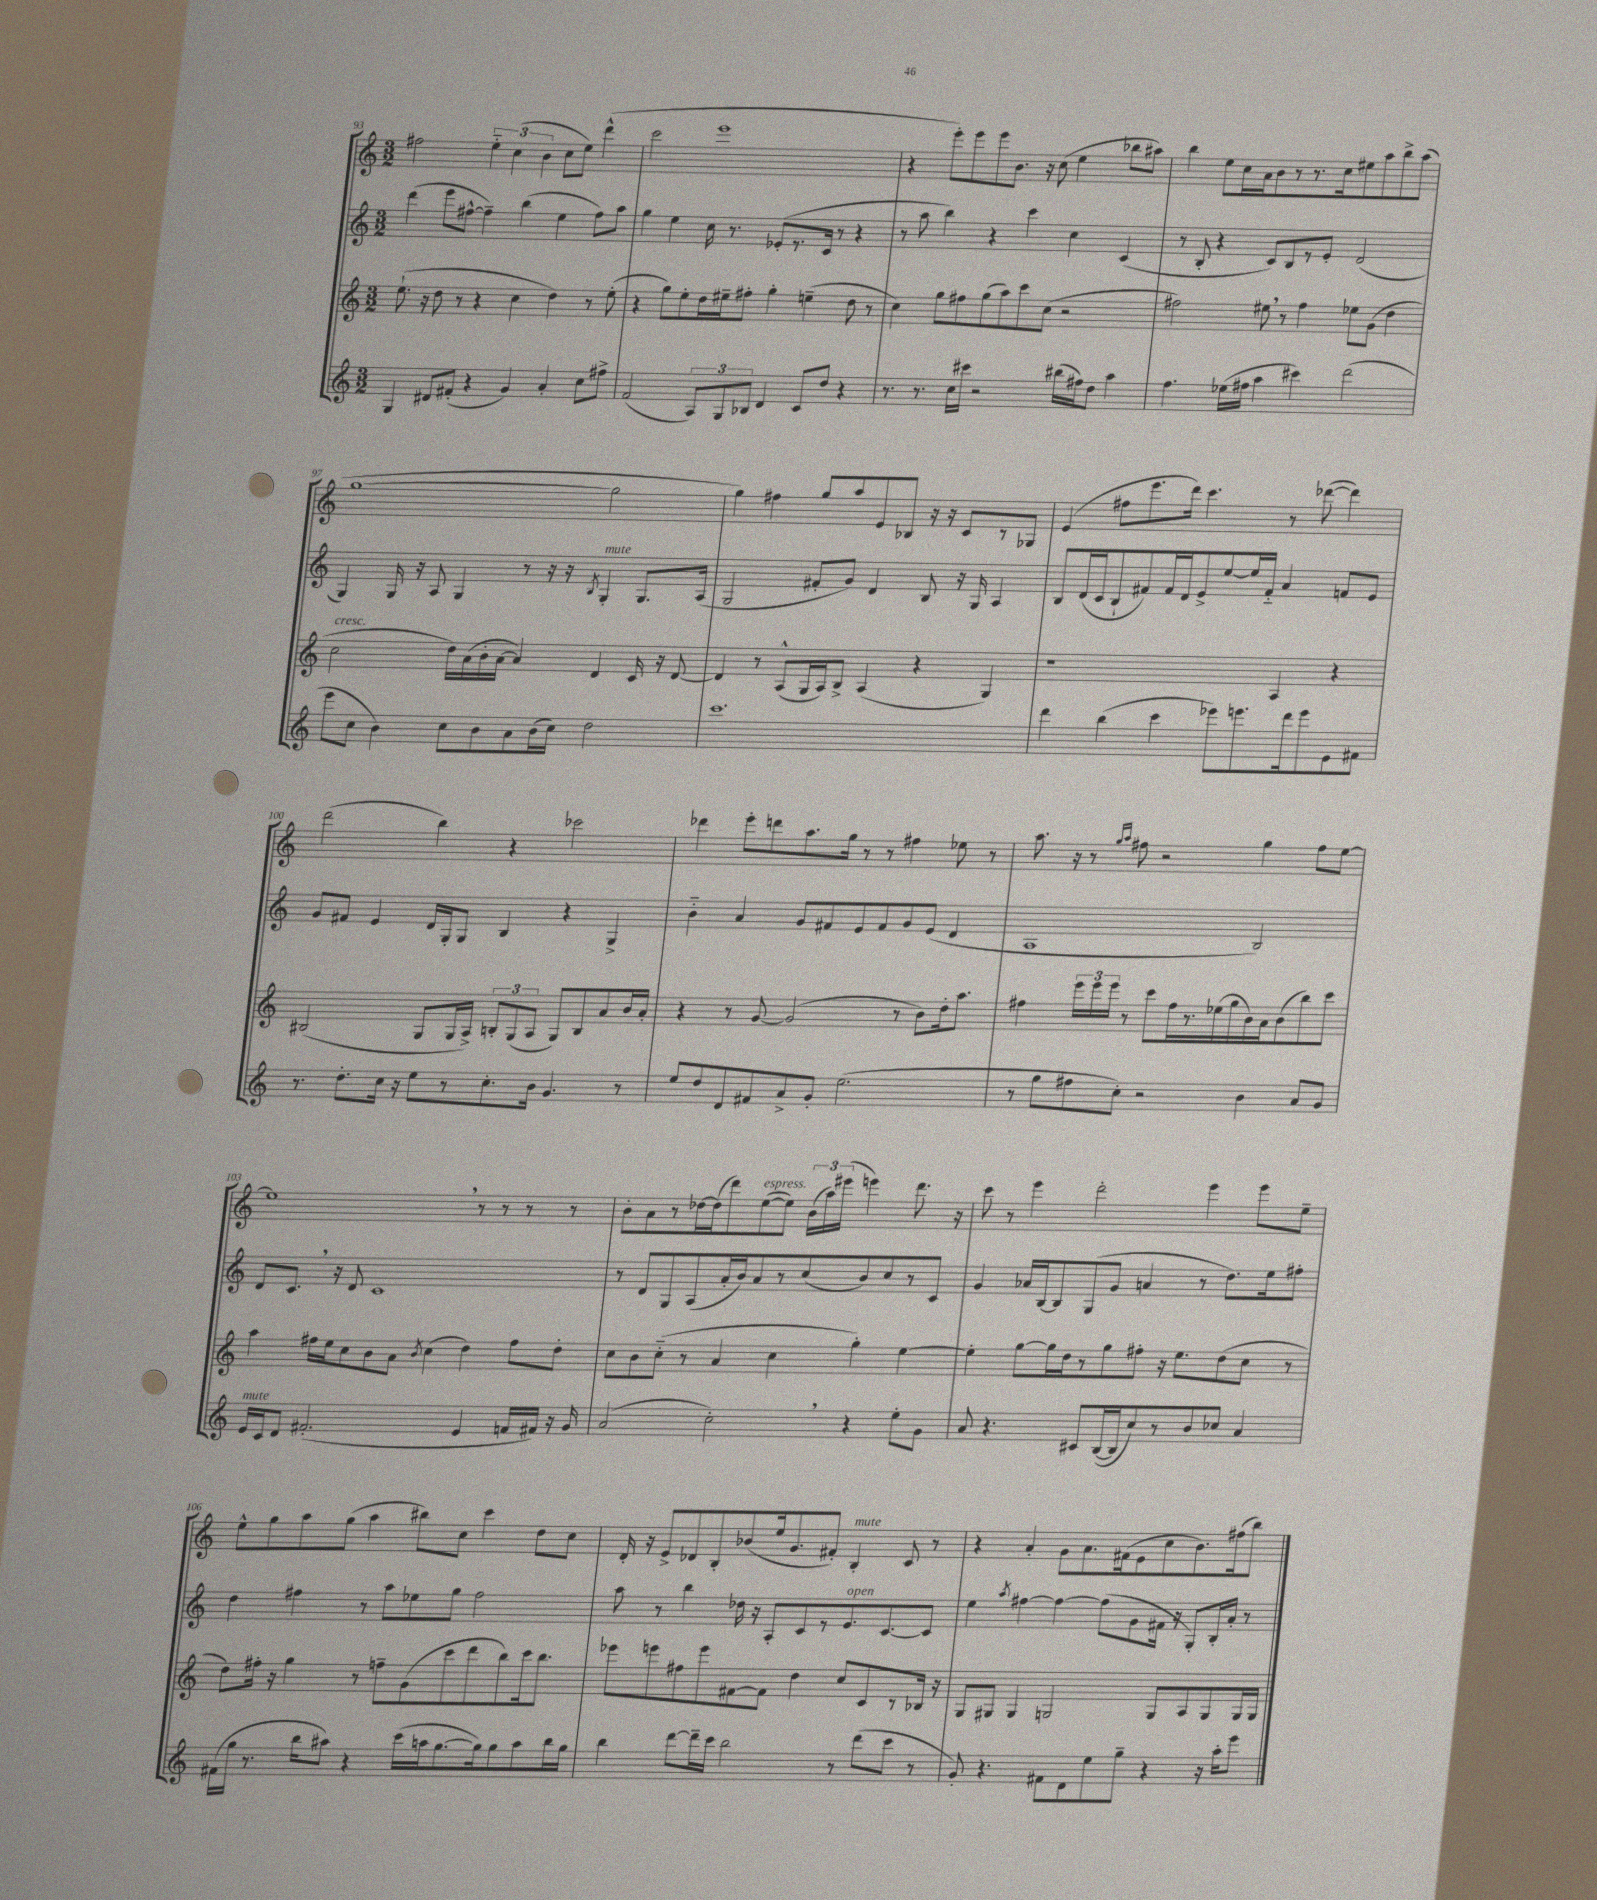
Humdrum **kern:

**kern	**kern	**kern	**kern
*staff4	*staff3	*staff2	*staff1
*clefG2	*clefG2	*clefG2	*clefG2
*k[]	*k[]	*k[]	*k[]
*M3/2	*M3/2	*M3/2	*M3/2
4G/	(8.ee`\	(4ddd\	2ff#\
.	16r	.	.
8d#/L	8dd\	8eee\L	.
(8f#'/J	8r	[8ff#^^\J	.
4r	4r	4ff#~\])	6ee'~\
.	.	.	(6cc\
4g/)	4cc\	(4bb\	.
.	.	.	6b\
4a'/	4dd\)	4ee\	8cc\L
.	.	.	8ee\J)
8cc\L	8r	8ff#\L)	(4ddd^^\
8ff#^\J	(8ee'\	8aa\J	.
=	=	=	=
(2f/	4r	4gg\	2ccc\
.	8gg\L)	4ee\	.
.	8ee'\	.	.
12A/L)	16dd\L	16cc\	1eee
.	16ee#~\J	8.r	.
12G/	.	.	.
.	8ff#'\J	.	.
12B-/J	.	.	.
4d/	4gg'\	(8e-'/L	.
.	.	8.r	.
8c/L	(4ee~\	.	.
.	.	16c/Jk	.
8dd/J	.	8r	.
4r	8dd\	4r	.
.	8r	.	.
=	=	=	=
8.r	4cc\)	8r	4r
.	.	8aa\	.
8.r	.	.	.
.	8gg\L	4bb\)	8eee'\L)
16cc\LL	8ff#\	.	8eee\
16ccc#\JJ	.	.	.
2r	(8gg\	4r	8eee\
.	8aa\)	.	8.b\J
.	8ccc\	4ccc\	.
.	.	.	16r
.	(8cc\J	.	(8cc\
(16bb#\LL	2r	4cc\	4ee\
16ff#\J)	.	.	.
8dd\J	.	.	.
4aa\	.	(4c/	8bb-\L
.	.	.	8aa#\J)
=	=	=	=
4.ff\	2ff#\)	8r	4bb\
.	.	8B'/	.
.	.	4r	8ee\L
(16ee-\LL	.	.	16cc\L
16ff#\JJ	.	.	16a\J
4aa\	8ee#\	8c/L)	8b\
.	8r	8B/	8r
4ccc#\)	4ff#\	8r	8.r
.	.	8e'/J	.
.	.	.	16cc\k
(2ddd\	8ee-\L	(2d/	8ee#\
.	(8g\J	.	8aa\
.	4dd\	.	8bb^\
.	.	.	(8aa\J
=	=	=	=
8eee\L	2cc\	4G/)	[1gg
8cc\J	.	.	.
4b\)	.	16G/	.
.	.	16r	.
.	.	8A/	.
8cc\L	16dd\LL)	4G/	.
.	(16a\	.	.
8b\	16b'\	.	.
.	[16a\JJ	.	.
8a\	4a/])	8r	.
(16b\L	.	16r	.
16cc\JJ)	.	16r	.
.	.	8qB/	.
2dd\	4d/	4G'/	2gg\]
.	16c/	8.G/L	.
.	16r	.	.
.	[8d/	.	.
.	.	(16A/Jk	.
=	=	=	=
1.ccc	4d/]	2G/	4gg\)
.	8r	.	4ff#\
.	(8A^^/L	.	.
.	16G/L	8f#'/L	8gg/L
.	16A/J)	.	.
.	8B^/J	8g/J)	8aa/
.	(4A/	4d/	8e/
.	.	.	8B-/J
.	4r	8B/	16r
.	.	.	16r
.	.	16r	8c/L
.	.	16G/	.
.	4G/)	4A/	8r
.	.	.	8G-/J
=	=	=	=
4ddd\	1r	8B/L	(4e/
.	.	(16d/L	.
.	.	16c/J	.
(4bb\	.	8B`/	8ff#\L
.	.	8f#/)	8.eee\
4ccc\	.	16f#/L	.
.	.	16d/J	16ddd\Jk)
.	.	8e^/	4.ccc\
8eee-\L)	.	[8ee/	.
8.eee\	.	16ee/]L	.
.	.	16f#'~/JJ	.
.	4A/	4a/	8r
16ddd\k	.	.	.
8eee\	.	.	([8ddd-\
8e\	4r	8f/L	4ddd-\])
8f#\J	.	8e/J	.
=	=	=	=
8.r	(2B#/	8g/L	(2ddd\
.	.	8f#/J	.
8.dd'\L	.	.	.
.	.	4e/	.
16cc\Jk	.	.	.
16r	.	.	.
8ee\L	8G/L	16d/LL	4bb\)
.	.	16G'/J	.
8r	16G/L	8G/J	.
.	16A^/JJ)	.	.
8.cc'\	12B'/L	4B/	4r
.	(12G/	.	.
.	12A/J	.	.
16b\Jk	.	.	.
4.g/	8G/L)	4r	2ccc-\
.	8B/	.	.
.	8a/	4G^/	.
8r	16b/L	.	.
.	16a'/JJ	.	.
=	=	=	=
8ee/L	4r	4b'~\	4ddd-\
8dd/	.	.	.
8d/	8r	4a/	8eee'\L
8f#/	[8g/	.	8ddd\
8a^/	(2g/]	8g/L	8.aa\
8g'/J	.	8f#/	.
.	.	.	16gg\Jk
(2.ee\	.	8e/	8r
.	.	8f#/	8r
.	8r	8g/	4ff#\
.	8b\L)	(8e/J	.
.	16dd'\k	4d/	8ee-\
.	8.aa\J	.	.
.	.	.	8r
=	=	=	=
8r	4ff#\	1A	8.aa\
8gg\L	.	.	.
.	.	.	16r
8ff#\	24eee\LL	.	8r
.	24eee\	.	.
.	24eee\JJ	.	.
.	.	.	16qqgg/LL
.	.	.	16qqaa/JJ
8cc'\J)	8r	.	8ff#\
2r	8ccc\L	.	2r
.	16ff#\L	.	.
.	8.r	.	.
.	(16ee-\	.	.
.	16gg\	.	.
4b\	16b\)	2B/)	4gg\
.	16a\J	.	.
.	(8b\	.	.
8a/L	8bb\)	.	8ff#\L
8g/J	8ccc\J	.	[8ee\J
=	=	=	=
16e/LL	4aa\	8d/L	1ee]
16c/J	.	.	.
8d/J	.	8.c/J	.
(2.f#'/	16ff#\LL	.	.
.	16ee\J	16r	.
.	8cc\	8d/	.
.	8b\	1c	.
.	8a\J	.	.
.	8qb/	.	.
.	(4cc\	.	.
4e/	4dd\)	.	8r
.	.	.	8r
16f/LL	8ff#\L	.	8r
16f#/JJ)	.	.	.
16r	8dd'\J	.	8r
16g/	.	.	.
=	=	=	=
(2a/	8cc\L	8r	8b'\L
.	8b\	8d/L	8a\
.	(8cc'~\J	8G/	8r
.	8r	(8A/	[16dd-\L
.	.	.	(16dd-\]J
2cc'\)	4a/	16a'/L	8ddd\)
.	.	16b/J)	.
.	.	8a/	([8ee\
.	4cc\	8r	8ee\]J)
.	.	(8cc/	(24b\LL
.	.	.	24aa\)
.	.	.	(24eee#\JJ
4r	4gg'\)	8b/)	4eee\)
.	.	8cc/	.
8ee'\L	[4ee\	8r	8.ddd\
8g\J	.	8c/J	.
.	.	.	16r
=	=	=	=
8a/	4ee'\]	4g/	8ccc\
4.r	.	.	8r
.	[8gg\L	16a-/LL	4eee\
.	.	[16B/J	.
.	16gg\]L	8B/]	.
.	16dd\J	.	.
8c#/L	8r	(8G/	2ddd'\
([16B/L	8gg\	8g/J	.
16B/]J	.	.	.
8cc/)	8ff#'\J	4a/	.
8r	16r	.	.
.	8.ee\L	.	.
8b/	.	8r	4eee\
8cc-/J	(8dd\	8.dd\L)	.
4a/	8cc\J	.	8eee\L
.	.	16ee\k	.
.	8r	8ff#'\J	8ee~\J
=	=	=	=
(16f#\LL	8dd\L)	4dd\	8ee^^\L
16gg\JJ	.	.	.
8.r	16ff#'\Jk	.	8gg\
.	16r	.	.
.	4gg\	4ff#\	8aa\
16bb\LK	.	.	.
8aa#\J)	.	.	(8gg\J
4r	8r	8r	4aa\
.	8ff~\L	8aa\L	.
(16ccc\LL	(8g\	8ee-\	8bb#\L)
16aa\J	.	.	.
[8.gg\	8ccc\	8gg\J	8cc\J
.	8ddd\	2ff#\	4ccc\
16gg\]k)	.	.	.
8gg\	8bb\)	.	.
8aa\	16ccc\k	.	8dd\L
.	8.bb\J	.	.
16bb\L	.	.	8cc\J
16gg\JJ	.	.	.
=	=	=	=
4bb\	8eee-\L	8aa\	16d'/
.	.	.	16r
.	8eee\	8r	8e^/L
[8ddd\L	8ff#\	4bb\	8d-/
16ddd~\]L	8eee\	.	8B'/
16ccc\JJ	.	.	.
2bb\	[8f#\	16dd-\	(8b-/
.	.	16r	.
.	8f#\]J	8A'/L	16ee/k
.	.	.	8.g/
.	4dd\	8c/	.
.	.	8r	8f#'/J)
8r	8cc/L	8.e/	4B'/
(8ddd\L	8c/	.	.
.	.	[8.c/	.
8ccc\J	8r	.	8c/
8r	16B-/Jk	8c/]J	8r
.	16r	.	.
=	=	=	=
8g'/)	8G/L	4ee\	4r
4.r	8G#/J	.	.
.	.	8qaa/	.
.	4G#/	[4ff#\	4a'/
8f#\L	2G/	4ff#\_	8g\L
8d\	.	.	8.a\
8ee\	.	(8ff#\]L	.
.	.	.	(16f#\k
8gg~\J	.	8g\	8e\
4r	8G/L	16f#\Jk	8cc\
.	.	16r	.
.	8A/	8G'/L)	8.b\)
16r	8G/	16B'/L	.
16aa'\LK	.	16a'/JJ	(16ff#\k
8eee\J	16G/L	8r	8bb\J)
.	16G/JJ	.	.
==	==	==	==
*-	*-	*-	*-
